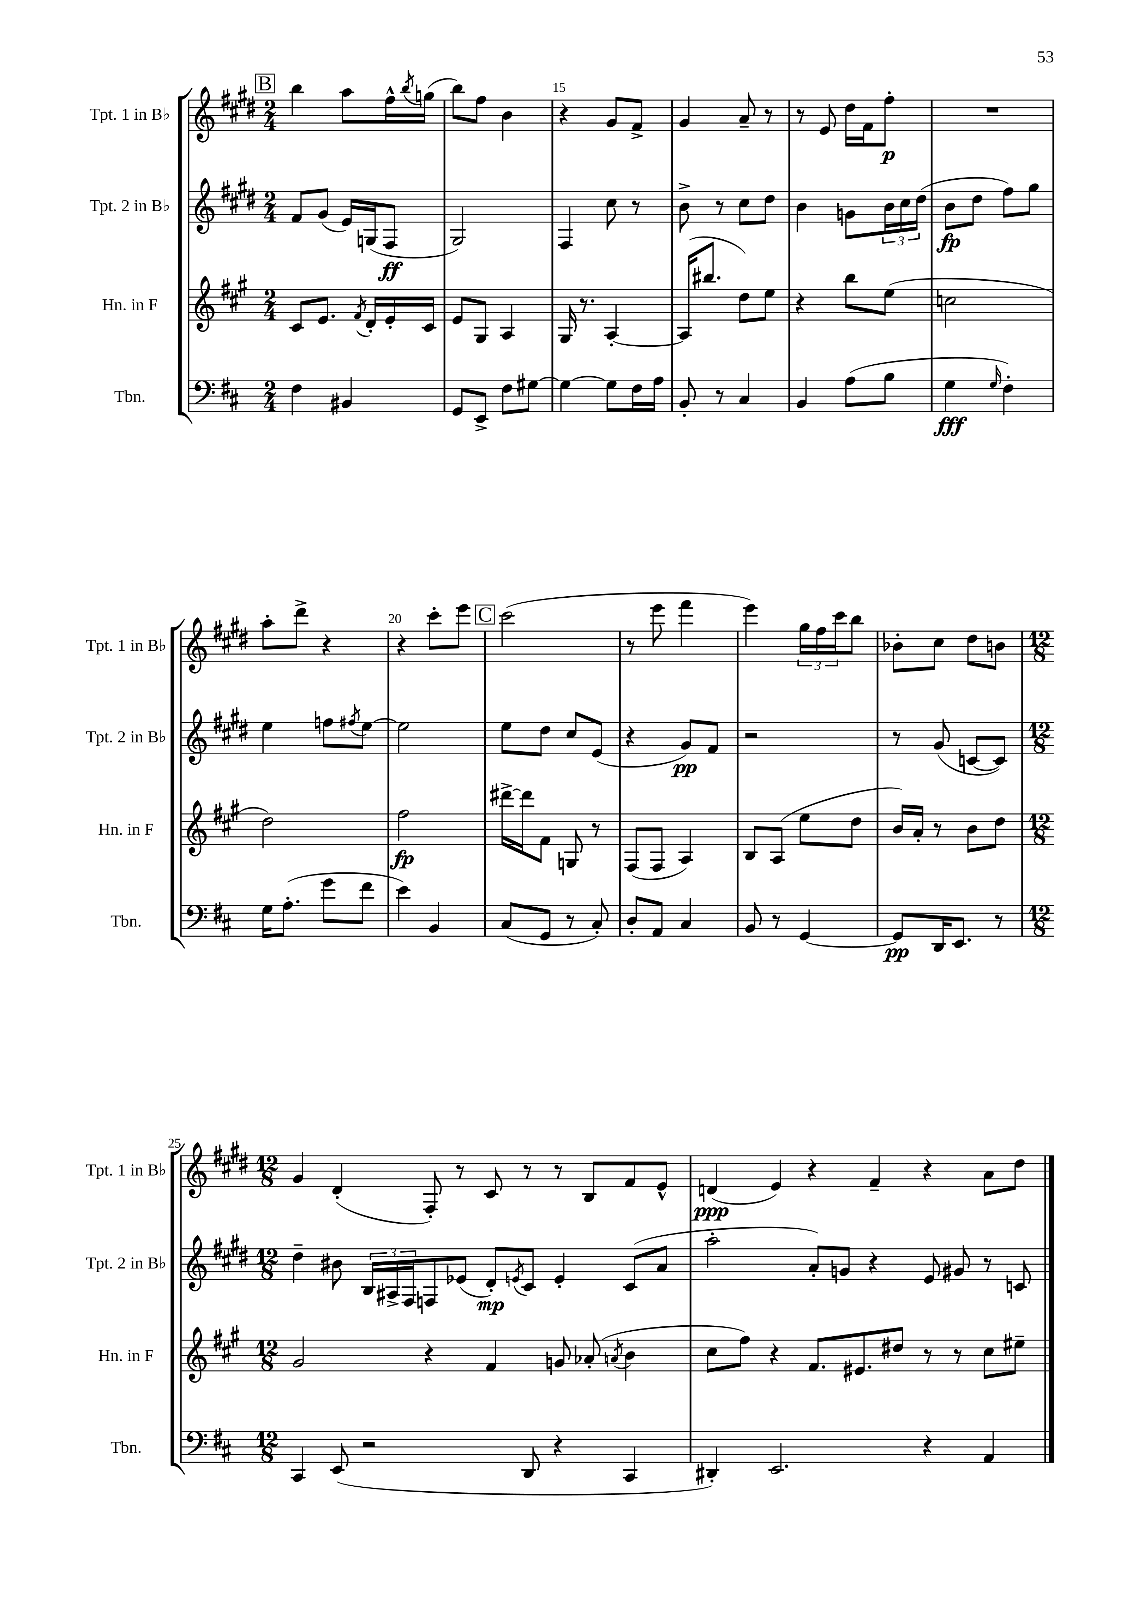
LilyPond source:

<<
\new StaffGroup <<
\new Staff = "s0" \with { instrumentName = "Tpt. 1 in Bb" shortInstrumentName = "Tpt. 1 in Bb" } {
    \clef treble \key e \major \numericTimeSignature \time 2/4
    \mark \markup { \box "B" } b''4 a''8 fis''16-^ \acciaccatura { b''8 } g''16( |
    b''8) fis''8 b'4 |
    r4 gis'8 fis'8-> |
    gis'4 a'8-- r8 |
    r8 e'8 dis''16 fis'16 fis''8-.\p |
    R2 |
    a''8-. dis'''8-> r4 |
    r4 cis'''8-. e'''8 |
    \mark \markup { \box "C" } cis'''2( |
    r8 e'''8 fis'''4 |
    e'''4) \tuplet 3/2 { gis''16 fis''16 cis'''16 } b''8 |
    bes'8-. cis''8 dis''8 b'8 |
    \numericTimeSignature \time 12/8 gis'4 dis'4-.( fis8-.) r8 cis'8 r8 r8 b8 fis'8 e'8-^ |
    d'4\ppp( e'4) r4 fis'4-- r4 a'8 dis''8 \bar "|." |
}
\new Staff = "s1" \with { instrumentName = "Tpt. 2 in Bb" shortInstrumentName = "Tpt. 2 in Bb" } {
    \clef treble \key e \major \numericTimeSignature \time 2/4
    \mark \markup { \box "B" } fis'8 gis'8( e'16) g16( fis8\ff |
    gis2) |
    fis4 cis''8 r8 |
    b'8-> r8 cis''8 dis''8 |
    b'4 g'8 \tuplet 3/2 { b'16 cis''16 dis''16( } |
    b'8\fp dis''8 fis''8) gis''8 |
    e''4 f''8 \acciaccatura { fis''8 } e''8~ |
    e''2 |
    \mark \markup { \box "C" } e''8 dis''8 cis''8 e'8( |
    r4 gis'8\pp) fis'8 |
    r2 |
    r8 gis'8( c'8~ c'8) |
    \numericTimeSignature \time 12/8 dis''4-- bis'8 \tuplet 3/2 { b16 ais16-> fis16 } f8 ees'8( dis'8-.\mp) \acciaccatura { e'8 } cis'8 e'4-. cis'8( a'8 |
    a''2-. a'8-.) g'8 r4 e'8 gis'8 r8 c'8 \bar "|." |
}
\new Staff = "s2" \with { instrumentName = "Hn. in F" shortInstrumentName = "Hn. in F" } {
    \clef treble \key a \major \numericTimeSignature \time 2/4
    \mark \markup { \box "B" } cis'8 e'8. \acciaccatura { fis'8 } d'16-. e'16-. cis'16 |
    e'8 gis8 a4 |
    gis16 r8. a4~-. |
    a16( bis''8. d''8) e''8 |
    r4 b''8 e''8( |
    c''2 |
    d''2) |
    fis''2\fp |
    \mark \markup { \box "C" } dis'''16~-> dis'''16 fis'8 g8 r8 |
    fis8( fis8 a4) |
    b8 a8( e''8 d''8 |
    b'16) a'16-. r8 b'8 d''8 |
    \numericTimeSignature \time 12/8 gis'2 r4 fis'4 g'8 aes'8-.( \acciaccatura { a'8 } b'4 |
    cis''8 fis''8) r4 fis'8. eis'8. dis''8 r8 r8 cis''8 eis''8-- \bar "|." |
}
\new Staff = "s3" \with { instrumentName = "Tbn." shortInstrumentName = "Tbn." } {
    \clef bass \key d \major \numericTimeSignature \time 2/4
    \mark \markup { \box "B" } fis4 bis,4 |
    g,8 e,8-> fis8 gis8~ |
    gis4~ gis8 fis16 a16 |
    b,8-. r8 cis4 |
    b,4 a8( b8 |
    g4\fff \grace { g16 } fis4-.) |
    g16 a8.-.( g'8 fis'8 |
    e'4) b,4 |
    \mark \markup { \box "C" } cis8( g,8 r8 cis8-.) |
    d8-. a,8 cis4 |
    b,8 r8 g,4~ |
    g,8\pp d,16 e,8. r8 |
    \numericTimeSignature \time 12/8 cis,4 e,8( r2 d,8 r4 cis,4 |
    dis,4-.) e,2. r4 a,4 \bar "|." |
}
>>
>>
\layout { \context { \Score currentBarNumber = #13 \override BarNumber.break-visibility = ##(#f #t #t) barNumberVisibility = #(every-nth-bar-number-visible 5) } }
